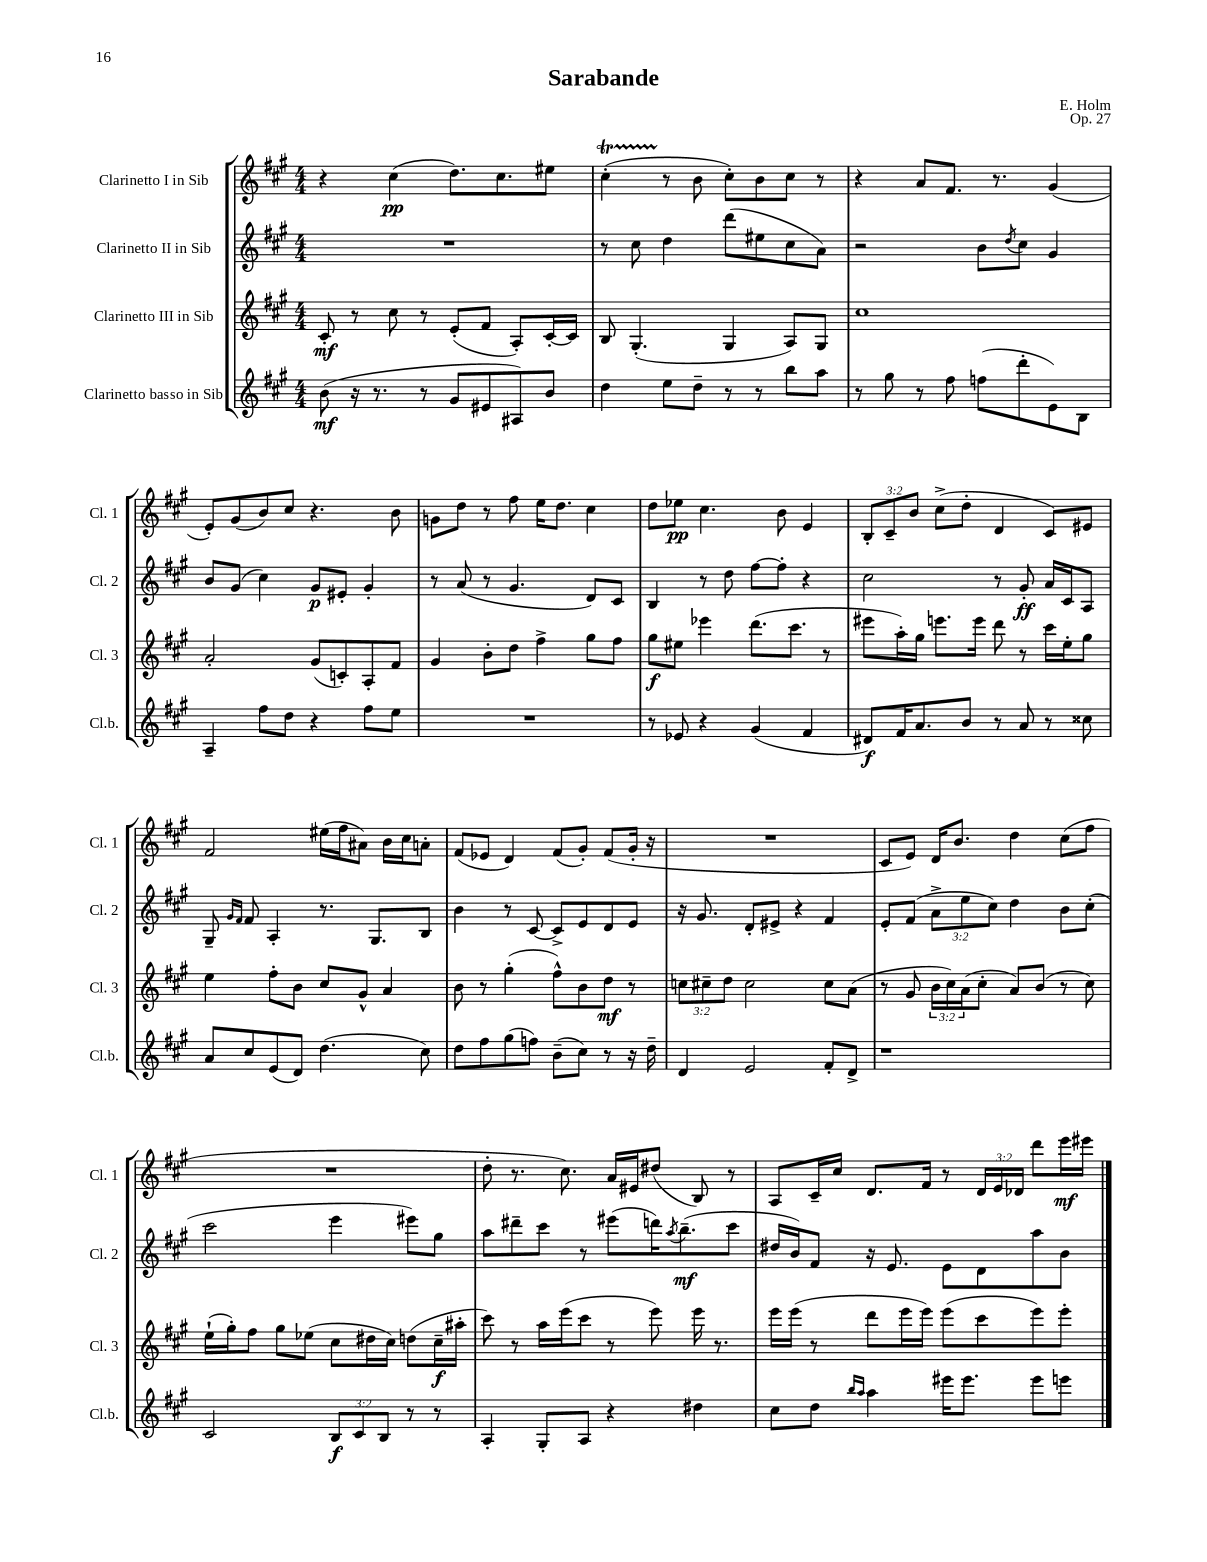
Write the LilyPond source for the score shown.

\header { title = "Sarabande" composer = "E. Holm" opus = "Op. 27" }
<<
\new StaffGroup <<
\new Staff = "s0" \with { instrumentName = "Clarinetto I in Sib" shortInstrumentName = "Cl. 1" } {
    \clef treble \key a \major \numericTimeSignature \time 4/4 \override Staff.TupletNumber.text = #tuplet-number::calc-fraction-text
    r4 cis''4\pp( d''8.) cis''8. eis''8 |
    cis''4-.\startTrillSpan( r8\stopTrillSpan b'8 cis''8-.) b'8 cis''8 r8 |
    r4 a'8 fis'8. r8. gis'4( |
    e'8-.) gis'8( b'8) cis''8 r4. b'8 |
    g'8 d''8 r8 fis''8 e''16 d''8. cis''4 |
    d''8 ees''8\pp cis''4. b'8 e'4 |
    \tuplet 3/2 { b8-. cis'8-- b'8 } cis''8->( d''8-. d'4 cis'8) eis'8 |
    fis'2 eis''16( fis''16 ais'8) b'16 cis''16 a'8-. |
    fis'8( ees'8 d'4) fis'8( gis'8-.) fis'8( gis'16-. r16 |
    R1 |
    cis'8 e'8) d'16 b'8. d''4 cis''8( fis''8 |
    R1 |
    d''8-. r8. cis''8.) a'16 eis'16 dis''8( b8) r8 |
    a8 cis'16-- cis''16 d'8. fis'16 r8 \tuplet 3/2 { d'16 e'16 des'16 } d'''8 e'''16\mf eis'''16 \bar "|." |
}
\new Staff = "s1" \with { instrumentName = "Clarinetto II in Sib" shortInstrumentName = "Cl. 2" } {
    \clef treble \key a \major \numericTimeSignature \time 4/4 \override Staff.TupletNumber.text = #tuplet-number::calc-fraction-text
    R1 |
    r8 cis''8 d''4 d'''8( eis''8 cis''8 a'8) |
    r2 b'8 \acciaccatura { d''8 } cis''8 gis'4 |
    b'8 gis'8( cis''4) gis'8\p eis'8-. gis'4-. |
    r8 a'8( r8 gis'4. d'8) cis'8 |
    b4 r8 d''8 fis''8~ fis''8-. r4 |
    cis''2 r8 gis'8-.\ff a'16 cis'16 a8 |
    gis8-- \grace { gis'16 fis'16 } fis'8 a4-. r8. gis8. b8 |
    b'4 r8 cis'8~ cis'8-> e'8 d'8 e'8 |
    r16 gis'8. d'8-. eis'8-> r4 fis'4 |
    e'8-. fis'8( \tuplet 3/2 { a'8-> e''8 cis''8) } d''4 b'8 cis''8-.( |
    cis'''2 e'''4 eis'''8) gis''8 |
    a''8 dis'''8-- cis'''8 r8 eis'''8( d'''16) \acciaccatura { a''8 } b''8.--\mf( cis'''8 |
    dis''16 b'16) fis'8 r16 e'8. e'8 d'8 a''8 b'8 \bar "|." |
}
\new Staff = "s2" \with { instrumentName = "Clarinetto III in Sib" shortInstrumentName = "Cl. 3" } {
    \clef treble \key a \major \numericTimeSignature \time 4/4 \override Staff.TupletNumber.text = #tuplet-number::calc-fraction-text
    cis'8-.\mf r8 cis''8 r8 e'8-.( fis'8 a8-.) cis'16~-. cis'16 |
    b8 gis4.-.( gis4 a8) gis8 |
    cis''1 |
    a'2-. gis'8( c'8-.) a8-. fis'8 |
    gis'4 b'8-. d''8 fis''4-> gis''8 fis''8 |
    gis''8\f eis''8 ees'''4 d'''8.( cis'''8. r8 |
    eis'''8 a''16-.) gis''16 e'''8. e'''16 d'''8 r8 cis'''16 e''16-. gis''8 |
    e''4 fis''8-. b'8 cis''8 gis'8-^ a'4 |
    b'8 r8 gis''4-.( fis''8-^) b'8 d''8\mf r8 |
    \tuplet 3/2 { c''8 cis''8-- d''8 } cis''2 cis''8 a'8( |
    r8 gis'8 \tuplet 3/2 { b'16 cis''16) a'16( } cis''8-. a'8) b'8( r8 cis''8) |
    e''16-!( gis''16-.) fis''8 gis''8 ees''8( cis''8 dis''16 cis''16) d''8( cis''16--\f ais''16-. |
    cis'''8) r8 a''16 e'''16( cis'''8 r8 e'''8) e'''16 r8. |
    e'''16 e'''16( r8 d'''8 e'''16 e'''16) e'''8( cis'''8 e'''8) e'''8-. \bar "|." |
}
\new Staff = "s3" \with { instrumentName = "Clarinetto basso in Sib" shortInstrumentName = "Cl.b." } {
    \clef treble \key a \major \numericTimeSignature \time 4/4 \override Staff.TupletNumber.text = #tuplet-number::calc-fraction-text
    b'8\mf( r16 r8. r8 gis'8 eis'8 ais8) b'8 |
    d''4 e''8 d''8-- r8 r8 b''8 a''8 |
    r8 gis''8 r8 fis''8 f''8( d'''8-. e'8) b8 |
    a4-- fis''8 d''8 r4 fis''8 e''8 |
    R1 |
    r8 ees'8 r4 gis'4( fis'4 |
    dis'8\f) fis'16 a'8. b'8 r8 a'8 r8 cisis''8 |
    a'8 cis''8 e'8( d'8) d''4.( cis''8) |
    d''8 fis''8 gis''8( f''8) b'8--( cis''8) r8 r16 d''16-- |
    d'4 e'2 fis'8-. d'8-> |
    r1 |
    cis'2 \tuplet 3/2 { b8\f cis'8 b8 } r8 r8 |
    a4-. gis8-. a8 r4 dis''4 |
    cis''8 d''8 \grace { b''16 a''16 } a''4 eis'''16 eis'''8. eis'''8 e'''8 \bar "|." |
}
>>
>>
\layout { \context { \Score \remove "Bar_number_engraver" } }
